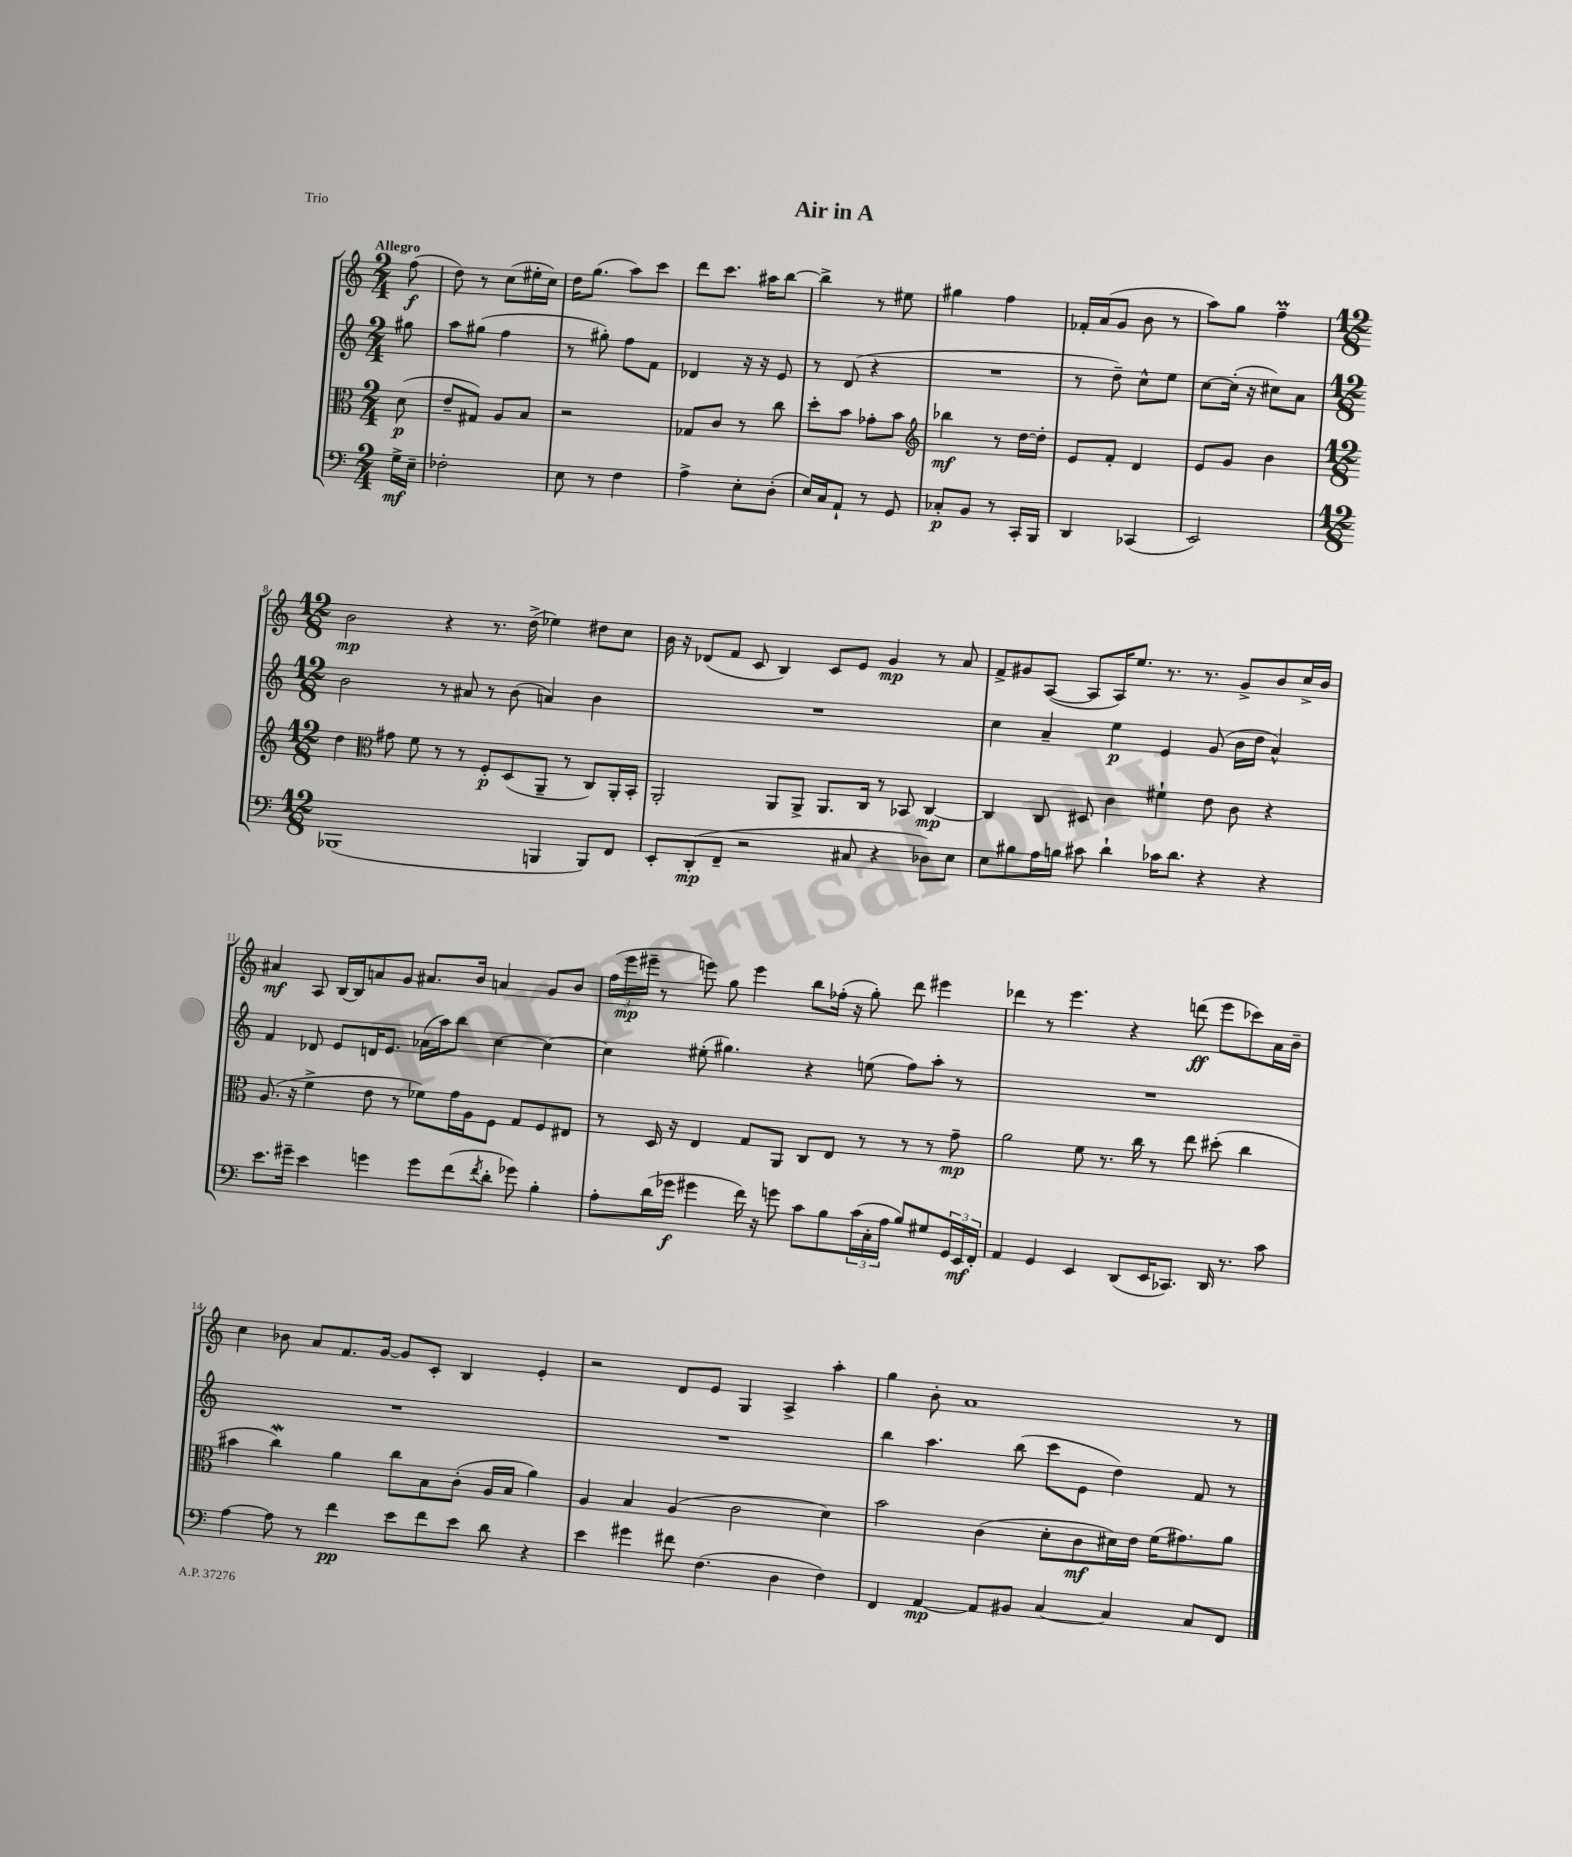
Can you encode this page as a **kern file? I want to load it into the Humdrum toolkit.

**kern	**kern	**kern	**kern
*staff4	*staff3	*staff2	*staff1
*clefF4	*clefC3	*clefG2	*clefG2
*k[]	*k[]	*k[]	*k[]
*M2/4	*M2/4	*M2/4	*M2/4
16G^	(8d	8gg#	(8ff
16E~	.	.	.
=	=	=	=
2F-'	8e~	8aa	8dd)
.	8G#)	(8gg#	8r
.	8A	4ff	(8cc
.	8B	.	16ee#'
.	.	.	16cc)
=	=	=	=
8E	2r	8r	16dd
.	.	.	(8.gg
8r	.	8gg#')	.
4F	.	8ff	8aa)
.	.	8f	8ccc
=	=	=	=
4A^	8G-	4d-	8ddd
.	8c	.	8.ccc
8E'	8r	16r	.
.	.	16r	16aa#
(8D'	8cc	8e	[8bb
=	=	=	=
16E)	8dd'	8r	4bb^]
16C	.	.	.
8AA`	8b	(8d	.
8r	8g-'	4r	8r
8GG	8b	.	8ee#
=	=	=	=
*	*clefG2	*	*
8C-'	4bb-	2r	4gg#
8BB	.	.	.
8r	8r	.	4ff
16CC'	[16dd	.	.
16BBB	16dd']	.	.
=	=	=	=
4DD	8e	8r	16f-'
.	.	.	(16a
.	8f'	8dd~)	8g
(4CC-	4d	8cc^^	8b
.	.	8ee	8r
=	=	=	=
2EE)	8e	[8cc	8aa)
.	8g	(16cc']	8gg
.	.	16r	.
.	4b	8cc#)	4ff~
.	.	8a	.
=	=	=	=
*M12/8	*M12/8	*M12/8	*M12/8
(1BBB-	4dd	2b	2b
*	*clefC3	*	*
.	8g#	.	.
.	8f	.	.
.	8r	8r	4r
.	8r	8a#	.
.	8F'	8r	8.r
.	(8D	(8b	.
.	.	.	(16dd^
4BBB	8AA~	4a)	4ee-)
.	8r	.	.
8BBB)	8C)	4b	8dd#
8FF	16AA'	.	8cc
.	16BB'	.	.
=	=	=	=
8EE'	2AA'	1.r	16b
.	.	.	16r
(8DD'	.	.	(8d-
8FF~	.	.	8f
2r	.	.	8c
.	8AA	.	4B)
.	8AA^	.	.
.	8.AA	.	8c
8C#	.	.	8e
.	16C	.	.
4r	8r	.	4g
.	8BB-	.	.
8D-)	[4C	.	8r
8E	.	.	8a
=	=	=	=
8E	4C]	4cc	8f^
8B#	.	.	8g#
16A	8C	4a~	([8A
16B	.	.	.
8c#	8D#	.	8A]
4d`	4c	4ee	16A)
.	.	.	8.ee
16c-	4f#`	4e	8.r
8.d	.	.	.
.	.	.	8.r
4r	8e	(8g	.
.	8c	16b	8g#^
.	.	16dd	.
4r	4r	4a^^)	8b
.	.	.	16cc^
.	.	.	16b
=	=	=	=
8.e	(8.A	4f	4a#
16g#~	16r	.	.
4e	4f^	8d-	8A
.	.	8e	[16B
.	.	.	16B]
4g	8e	16d	8a
.	.	8.e	.
.	8r	.	8g
8g	8f-)	(16a-	8.a#
.	.	16aa)	.
(8f	16g	8bb	.
.	16A	.	16b
8qf	.	.	.
8d'	8F	[4cc	4a
8g-)	8G	.	.
4B'	8F	4cc_	8g
.	8E#	.	8b
=	=	=	=
8A'	8r	4cc]	(24ff
.	.	.	24eee
.	.	.	24eee#~
(16d	16D	.	8r
16g-	16r	.	.
4g#	4E	(8ee#'	8eee)
.	.	4.gg#)	8gg
16f)	8G	.	4eee
16r	.	.	.
8g	8AA	.	.
8c	8C	4r	8bb
8B	8E	.	(16ff-'
.	.	.	16r
(24c	8r	(8ee	8gg')
24C'	.	.	.
24A	.	.	.
8B)	8r	8ff)	8ddd
8G#	8r	8aa'	4eee#
24GG	8g~	8r	.
24EE	.	.	.
24FF'	.	.	.
=	=	=	=
4AA	2a	1.r	4ddd-
4GG	.	.	8r
.	.	.	4.eee
4EE	8f	.	.
.	8.r	.	.
(8DD	.	.	4r
.	16cc	.	.
16EE	8r	.	.
8.CC-)	.	.	.
.	8ee	.	(8ddd
16DD	(8dd#'	.	8eee
8.r	.	.	.
.	4cc	.	8ccc-)
8c	.	.	16a
.	.	.	16b~
=	=	=	=
[4A	4b#	1.r	4cc
8A]	4cc)	.	8b-
8r	.	.	8a
4f	4a	.	8.f
.	.	.	[16g
8e	8cc	.	8g]
8f	8B	.	8c'
8e	(8c'	.	4B
8d	16A	.	.
.	16B	.	.
4r	4a)	.	4e'
=	=	=	=
4e	4A	1.r	2r
4g#	4B	.	.
8f#	(4A	.	8d
(4.F	.	.	8e
.	2c	.	4G
4D	.	.	4A^
4F)	4d)	.	4aa'
=	=	=	=
4FF	2b	4bb	4gg
[4AA	.	4.aa	8b'
.	.	.	1a
8AA]	(4c	.	.
8BB#	.	(8bb	.
[4C	8d'	8ccc	.
.	8c	8e	.
4C]	16d#)	4dd)	.
.	16e	.	.
.	(16f	.	.
.	8.g#)	.	.
8C	.	8f	.
8FF	8a	8r	8r
==	==	==	==
*-	*-	*-	*-
